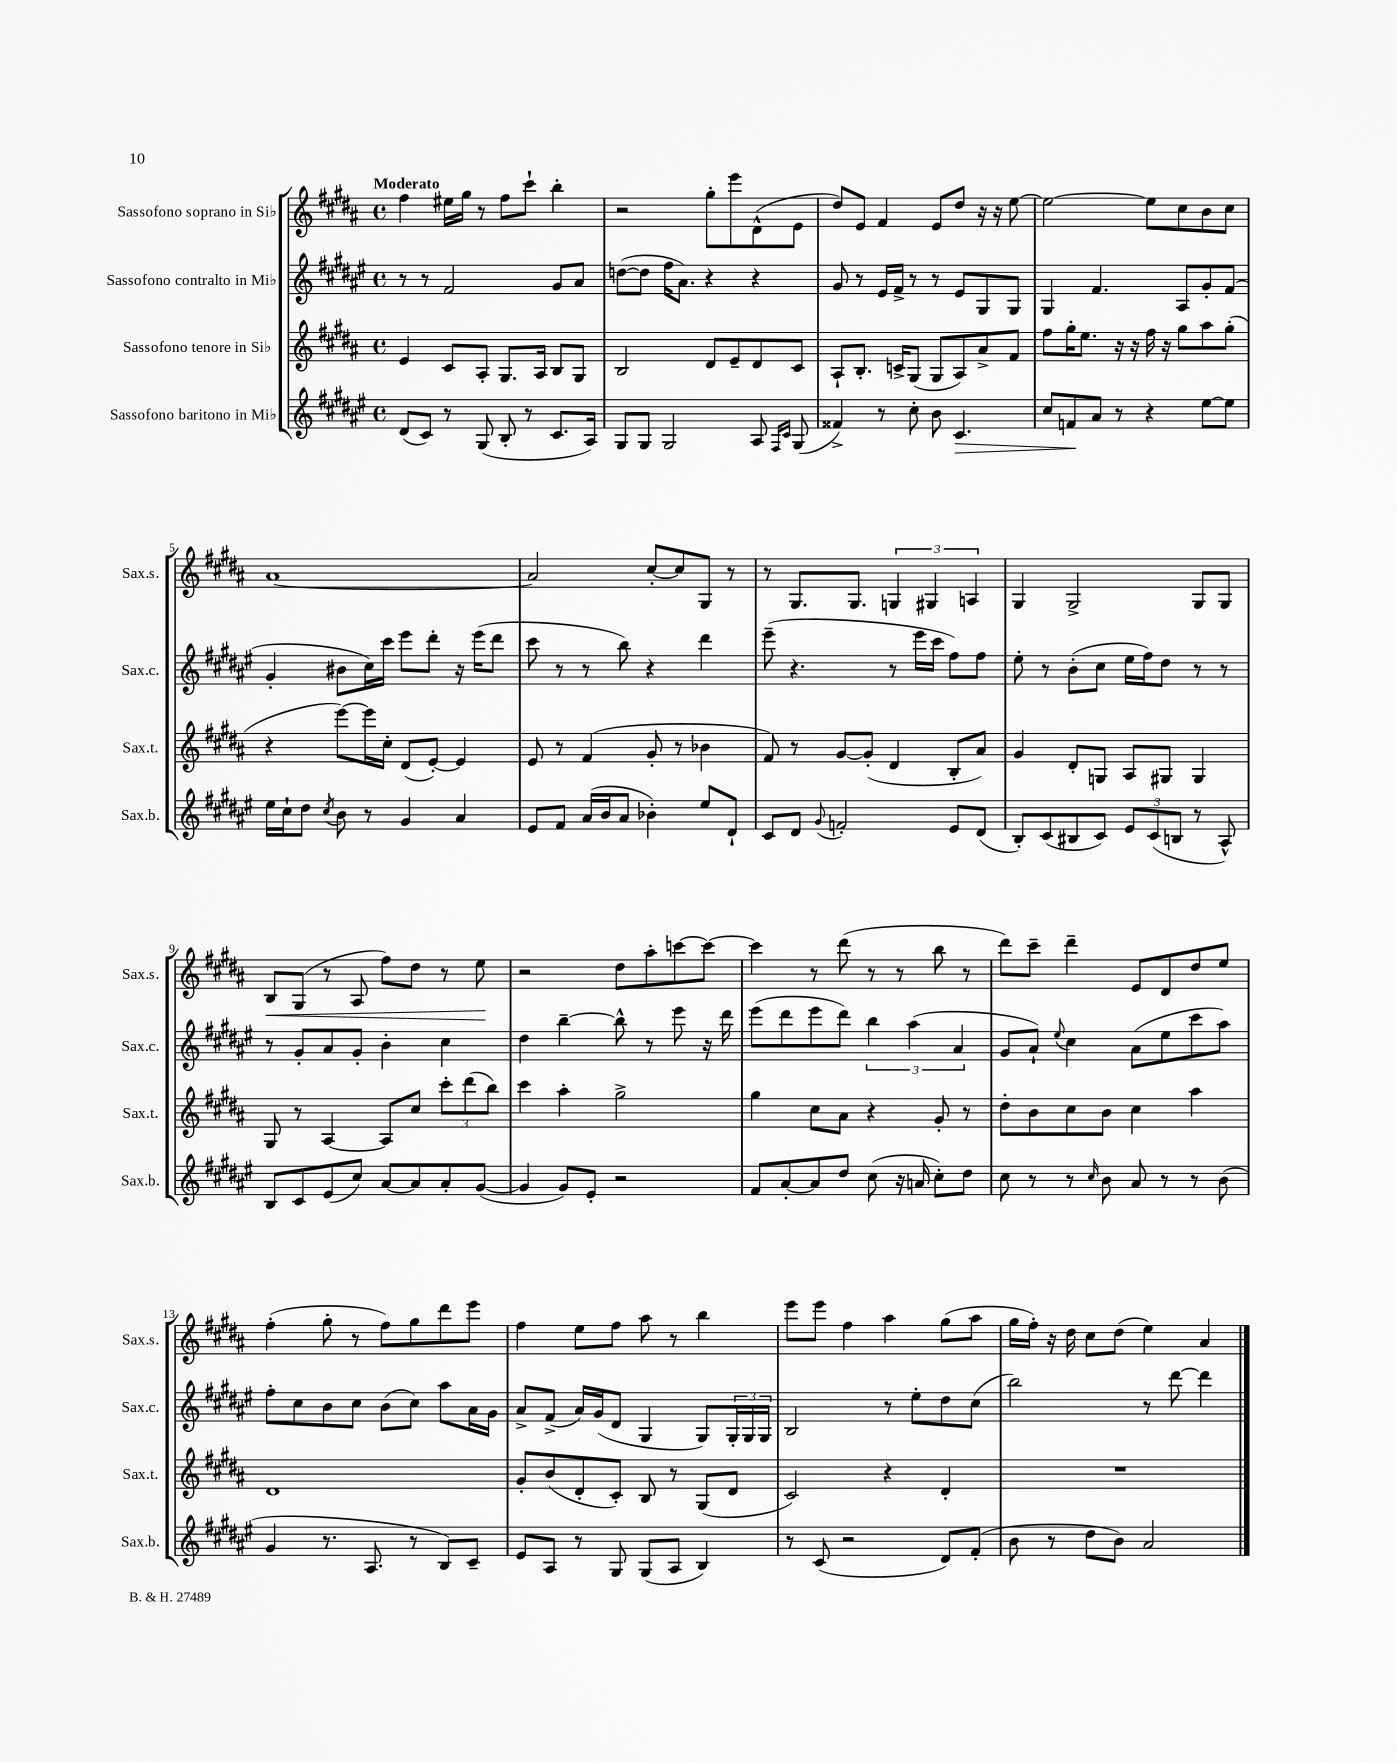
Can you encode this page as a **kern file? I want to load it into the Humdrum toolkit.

**kern	**dynam	**kern	**kern	**kern	**dynam
*part4	*part4	*part3	*part2	*part1	*part1
*staff4	*staff4	*staff3	*staff2	*staff1	*staff1
*I"Sassofono baritono in Mi♭	*	*I"Sassofono tenore in Si♭	*I"Sassofono contralto in Mi♭	*I"Sassofono soprano in Si♭	*
*I'Sax.b.	*	*I'Sax.t.	*I'Sax.c.	*I'Sax.s.	*
*clefG2	*	*clefG2	*clefG2	*clefG2	*
*k[f#c#g#d#a#e#]	*	*k[f#c#g#d#a#]	*k[f#c#g#d#a#e#]	*k[f#c#g#d#a#]	*
*M4/4	*	*M4/4	*M4/4	*M4/4	*
*met(c)	*	*met(c)	*met(c)	*met(c)	*
=1	=1	=1	=1	=1	=1
!	!	!	!	!LO:TX:a:B:t=Moderato	!
(8d#/L	.	4e/	8r	4ff#\	.
8c#/J)	.	.	8r	.	.
8r	.	8c#/L	2f#/	16ee#X\LL	.
.	.	.	.	16gg#\JJ	.
(8G#/	.	8A#'/J	.	8r	.
8B'/	.	8.G#/L	.	8ff#\L	.
8r	.	.	.	8ccc#`\J	.
.	.	16A#/Jk	.	.	.
8.c#/L	.	8B/L	8g#/L	4bb'\	.
.	.	8G#/J	8a#/J	.	.
16A#/Jk)	.	.	.	.	.
=2	=2	=2	=2	=2	=2
8G#/L	.	2B/	([8ddn\L	2r	.
8G#/J	.	.	8dd\J]	.	.
2G#/	.	.	16ff#\KL	.	.
.	.	.	8.a#\J)	.	.
.	.	8d#/L	4r	8gg#'\L	.
.	.	8e~/	.	8eee\	.
8A#/	.	8d#/	4r	(8d#^^\	.
16qqF#/LL	.	.	.	.	.
16qqc#/JJ	.	.	.	.	.
(8G#/	.	8c#/J	.	8e\J	.
=3	=3	=3	=3	=3	=3
4f##X^/)	.	8A#`/L	8g#/	8dd#/L)	.
.	.	8.B'/J	8r	8e/J	.
8r	.	.	16e#/LL	4f#/	.
.	.	16cn^/KL	16f#^/JJ	.	.
8cc#'\	.	(8G#/J	8r	.	.
8b\	.	8G#/L	8r	8e/L	.
!	!LO:HP:b	!	!	!	!
4.c#/	>	8A#/)	8e#/L	8dd#/J	.
.	.	8a#^/	8G#/	16r	.
.	.	.	.	16r	.
.	.	8f#/J	8G#/J	[8ee\	.
=4	=4	=4	=4	=4	=4
8cc#/L	.	8ff#\L	4G#/	2ee\_	.
8fn/	.	16gg#'\K	.	.	.
.	.	8.ee\J	.	.	.
8a#/J	]	.	4.f#/	.	.
8r	.	16r	.	.	.
.	.	16r	.	.	.
4r	.	16ff#\	.	8ee\L]	.
.	.	16r	.	.	.
.	.	8gg#\L	8A#/L	8cc#\	.
[8ee#\L	.	8aa#\	8g#'/	8b\	.
8ee#\J]	.	(8gg#'\J	(8f#/J	8cc#\J	.
!!LO:LB:g=z
=5	=5	=5	=5	=5	=5
16ee#\LL	.	4r	4g#'/	[1a#	.
16cc#`\J	.	.	.	.	.
8dd#\J	.	.	.	.	.
8qcc#/	.	.	.	.	.
8b\	.	[8eee\L)	8b#X\L	.	.
8r	.	16eee\L]	16cc#\L)	.	.
.	.	16cc#'\JJ	16ccc#\JJ	.	.
4g#/	.	(8d#/L	8eee#\L	.	.
.	.	[8e'/J)	8ddd#'\J	.	.
4a#/	.	4e/]	16r	.	.
.	.	.	(16eee#\KL	.	.
.	.	.	8ddd#\J	.	.
=6	=6	=6	=6	=6	=6
8e#/L	.	8e/	8ccc#\	2a#/]	.
8f#/J	.	8r	8r	.	.
(16a#/LL	.	(4f#/	8r	.	.
16b/J	.	.	.	.	.
8a#/J	.	.	8bb\)	.	.
4b-X'\)	.	8g#'/	4r	[8cc#'/L	.
.	.	8r	.	8cc#/]	.
8ee#/L	.	4b-X\	4ddd#\	8G#/J	.
8d#`/J	.	.	.	8r	.
=7	=7	=7	=7	=7	=7
8c#/L	.	8f#/)	(8eee#~\	8r	.
8d#/J	.	8r	4.r	8.G#/L	.
8qqg#/	.	.	.	.	.
2fn'/	.	[8g#/L	.	.	.
.	.	.	.	8.G#/J	.
.	.	(8g#'/J]	.	.	.
.	.	4d#/	8r	6Gn/	.
.	.	.	16eee#\LL	.	.
.	.	.	.	6G#X/	.
.	.	.	16ccc#\JJ	.	.
8e#/L	.	8B'/L	8ff#\L)	.	.
.	.	.	.	6An/	.
(8d#/J	.	8a#/J)	8ff#\J	.	.
=8	=8	=8	=8	=8	=8
8B'/L)	.	4g#/	8ee#'\	4G#/	.
(8c#/	.	.	8r	.	.
8B#X/	.	8d#'/L	(8b'\L	2G#^/	.
8c#/J)	.	8Gn/J	8cc#\J	.	.
12e#/L	.	8A#/L	16ee#\LL	.	.
.	.	.	16ff#\J)	.	.
(12c#/	.	.	.	.	.
.	.	8G#X/J	8dd#\J	.	.
12Bn/J	.	.	.	.	.
8r	.	4G#/	8r	8G#/L	.
8A#^^/)	.	.	8r	8G#/J	.
!!LO:LB:g=z
=9	=9	=9	=9	=9	=9
!	!	!	!	!	!LO:HP:b
8B/L	.	8G#/	8r	8B/L	<
8c#/	.	8r	8g#'/L	(8G#/J	.
(8e#/	.	[4A#/	8a#/	8r	.
8cc#/J)	.	.	8g#'/J	8A#/	.
[8a#/L	.	8A#/L]	4b'\	8ff#\L)	.
8a#/]	.	8cc#/J	.	8dd#\J	.
8a#'/	.	12ccc#'\L	4cc#\	8r	.
.	.	(12ddd#\	.	.	.
([8g#/J	.	.	.	8ee\	.
.	.	12bb\J)	.	.	.
.	.	.	.	.	[
=10	=10	=10	=10	=10	=10
4g#/]	.	4ccc#\	4dd#\	2r	.
8g#/L)	.	4aa#'\	[4bb~\	.	.
8e#'/J	.	.	.	.	.
2r	.	2gg#^\	8bb^^\]	8dd#\L	.
.	.	.	8r	8aa#'\	.
.	.	.	8eee#\	[8cccn\	.
.	.	.	16r	8ccc\J_	.
.	.	.	16ddd#\	.	.
=11	=11	=11	=11	=11	=11
8f#/L	.	4gg#\	(8eee#\L	4ccc\]	.
[8a#'/	.	.	8ddd#\	.	.
8a#/]	.	8cc#\L	8eee#\	8r	.
8dd#/J	.	8a#\J	8ddd#\J)	(8ddd#\	.
(8cc#\	.	4r	6bb\	8r	.
16r	.	.	.	8r	.
.	.	.	(6aa#\	.	.
16an/	.	.	.	.	.
8cc#'\L)	.	8g#'/	.	8bb\	.
.	.	.	6a#/	.	.
8dd#\J	.	8r	.	8r	.
=12	=12	=12	=12	=12	=12
8cc#\	.	8dd#'\L	8g#/L	8ddd#\L)	.
8r	.	8b\	8a#`/J)	8ccc#~\J	.
.	.	.	8qqee#/	.	.
8r	.	8cc#\	4cc#\	4ddd#~\	.
16qqcc#/	.	.	.	.	.
8b\	.	8b\J	.	.	.
8a#/	.	4cc#\	(8a#\L	8e/L	.
8r	.	.	8ee#\	8d#/	.
8r	.	4aa#\	8ccc#\	8dd#/	.
(8b\	.	.	8aa#\J)	8ee/J	.
!!LO:LB:g=z
=13	=13	=13	=13	=13	=13
4g#/	.	1d#	8ff#'\L	(4ff#'\	.
.	.	.	8cc#\	.	.
8.r	.	.	8b\	8gg#'\	.
.	.	.	8cc#\J	8r	.
8.A#/	.	.	.	.	.
.	.	.	(8b\L	8ff#\L)	.
8r	.	.	8cc#\J)	8gg#\	.
8B/L)	.	.	8aa#\L	8ddd#\	.
8c#~/J	.	.	16a#\L	8eee\J	.
.	.	.	16g#\JJ	.	.
=14	=14	=14	=14	=14	=14
8e#/L	.	8g#'/L	8a#^/L	4ff#\	.
8A#/J	.	(8b/	(8f#^/J	.	.
8r	.	8d#'/	16a#/LL)	8ee\L	.
.	.	.	(16g#/J	.	.
8G#/	.	8c#'/J)	8d#/J	8ff#\J	.
(8G#/L	.	8B/	4G#/	8aa#\	.
8A#/J	.	8r	.	8r	.
4B/)	.	(8G#/L	8G#/L)	4bb\	.
.	.	8d#/J	24G#'/L	.	.
.	.	.	24G#/	.	.
.	.	.	24G#/JJ	.	.
=15	=15	=15	=15	=15	=15
8r	.	2c#/)	2B/	8eee\L	.
(8c#/	.	.	.	8eee\J	.
2r	.	.	.	4ff#\	.
.	.	4r	8r	4aa#\	.
.	.	.	8ee#'\L	.	.
8d#/L)	.	4d#'/	8dd#\	(8gg#\L	.
(8f#'/J	.	.	(8cc#\J	8aa#\J	.
=16	=16	=16	=16	=16	=16
8b\	.	1r	2bb\)	16gg#\LL	.
.	.	.	.	16ff#'\JJ)	.
8r	.	.	.	16r	.
.	.	.	.	16dd#\	.
8dd#\L	.	.	.	8cc#\L	.
8b\J)	.	.	.	(8dd#\J	.
2a#/	.	.	8r	4ee\)	.
.	.	.	[8ddd#\	.	.
.	.	.	4ddd#\]	4a#/	.
==	==	==	==	==	==
*-	*-	*-	*-	*-	*-
